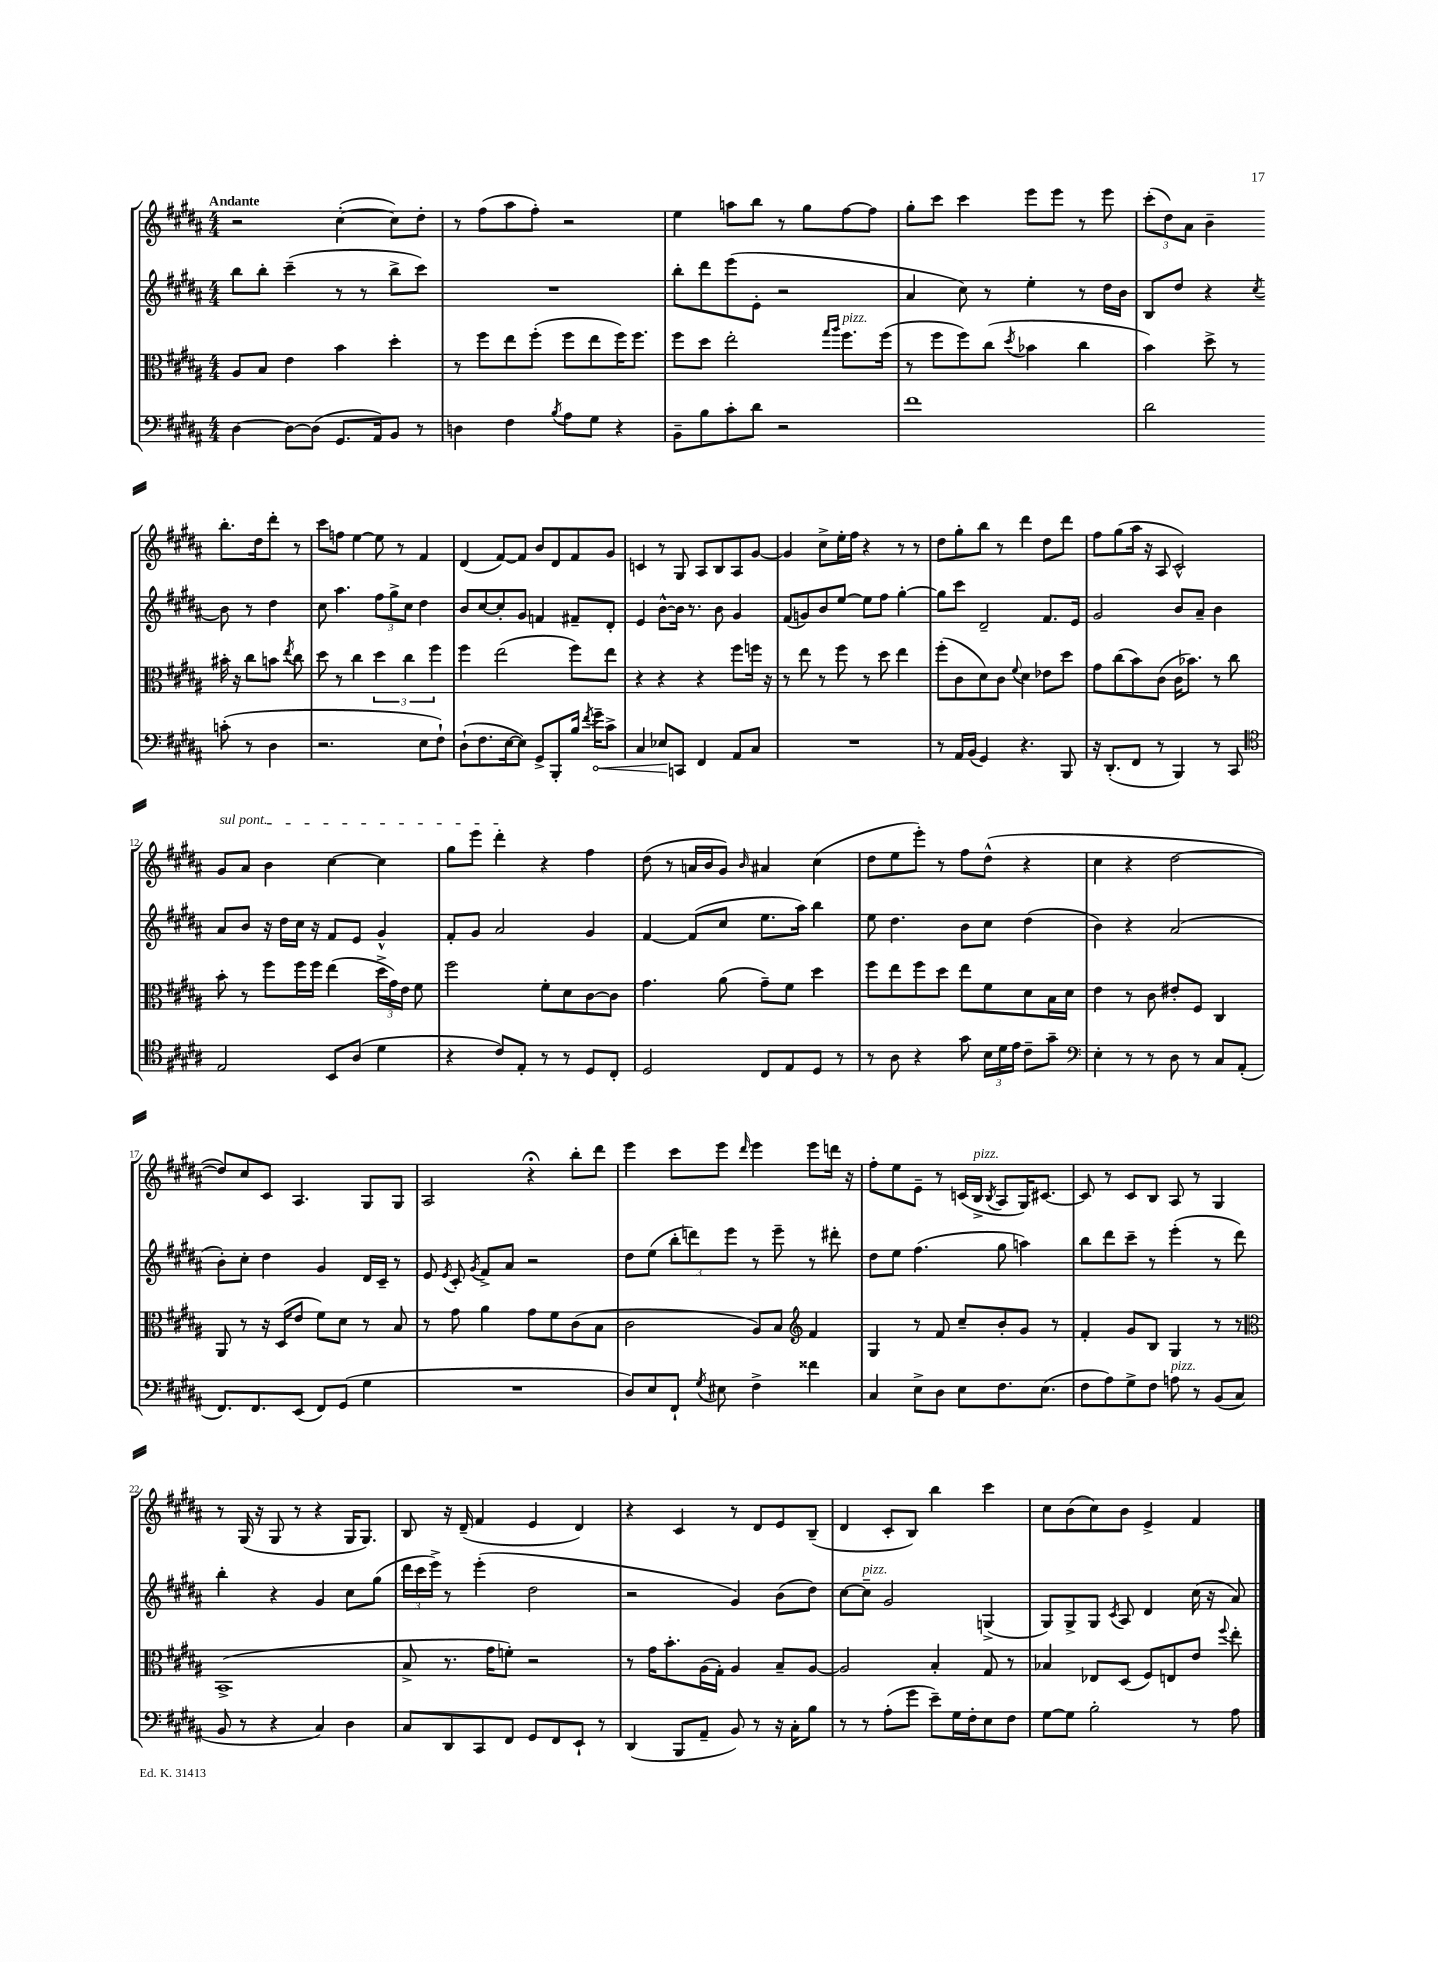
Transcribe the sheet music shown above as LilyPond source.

<<
\new StaffGroup <<
\new Staff = "s0" {
    \clef treble \key b \major \numericTimeSignature \time 4/4 \tempo "Andante"
    \autoBeamOff r2 cis''4~-.( cis''8[) dis''8]-. |
    r8 fis''8[( ais''8 fis''8]-.) r2 |
    e''4 a''8[ b''8] r8 gis''8[ fis''8~ fis''8] |
    gis''8[-. cis'''8] cis'''4 e'''8[ e'''8] r8 e'''8 |
    \tuplet 3/2 { cis'''8[-.( dis''8) ais'8] } b'4-- b''8.[-. dis''16 dis'''8]-. r8 |
    cis'''8[ f''8] e''4~ e''8 r8 fis'4 |
    dis'4( fis'8[~) fis'8] b'8[ dis'8 fis'8 gis'8] |
    c'4 r8 gis8 ais8[ b8 ais8 gis'8]~ |
    gis'4 cis''8[-> e''16-. fis''16] r4 r8 r8 |
    dis''8[ gis''8-. b''8] r8 dis'''4 dis''8[ dis'''8] |
    fis''8[ gis''8( ais''16] r16 ais8 cis'2-^) |
    \once \override TextSpanner.bound-details.left.text = \markup { \italic "sul pont." } gis'8[\startTextSpan ais'8] b'4 cis''4~ cis''4 |
    gis''8[ e'''8] dis'''4-.\stopTextSpan r4 fis''4 |
    dis''8( r8 a'16[ b'16 gis'8]) \grace { b'16 } ais'4 cis''4( |
    dis''8[ e''8 e'''8]-.) r8 fis''8[ dis''8]-^( r4 |
    cis''4 r4 dis''2~ |
    dis''8[) cis''8 cis'8] ais4. gis8[ gis8] |
    ais2 r4\fermata b''8[-. dis'''8] |
    e'''4 cis'''8[ e'''8] \grace { dis'''16 } e'''4 e'''8[ d'''16] r16 |
    fis''8[-. e''8 e'8]-- r8 c'16[( b16]->^\markup { \italic "pizz." } \acciaccatura { b8 } ais8[ gis16) cis'8.]~ |
    cis'8 r8 cis'8[ b8] ais8 r8 gis4 |
    r8 gis16( r16 gis8 r8 r4 gis16[ gis8.]) |
    b8 r16 dis'16--( fis'4 e'4 dis'4) |
    r4 cis'4 r8 dis'8[ e'8 b8]--( |
    dis'4 cis'8[-. b8]) b''4 cis'''4 |
    cis''8[ b'8( cis''8) b'8] e'4-> fis'4 \bar "|." |
}
\new Staff = "s1" {
    \clef treble \key b \major \numericTimeSignature \time 4/4
    \autoBeamOff b''8[ b''8]-. cis'''4--( r8 r8 b''8[-> cis'''8]) |
    R1 |
    b''8[-. dis'''8 e'''8( e'8]-. r2 |
    ais'4 cis''8) r8 e''4-. r8 dis''16[ b'16] |
    b8[ dis''8] r4 \acciaccatura { cis''8 } b'8 r8 dis''4 |
    cis''8 ais''4. \tuplet 3/2 { fis''8[ gis''8-> cis''8] } dis''4 |
    b'8[ cis''8~ cis''8-. gis'8] f'4 fis'8[-- dis'8]-. |
    e'4 b'8[~-^ b'16] r8. b'8 gis'4 |
    fis'8[( g'8) b'8 e''8]~ e''8[ fis''8] gis''4~-. |
    gis''8[ cis'''8] dis'2-- fis'8.[ e'16] |
    gis'2 b'8[ ais'8]-- b'4 |
    ais'8[ b'8] r16 dis''16[ cis''16] r16 fis'8[ e'8] gis'4-^ |
    fis'8[-. gis'8] ais'2 gis'4 |
    fis'4~ fis'8[( cis''8] e''8.[ ais''16]) b''4 |
    e''8 dis''4. b'8[ cis''8] dis''4( |
    b'4) r4 ais'2( |
    b'8[-.) cis''8]-. dis''4 gis'4 dis'16[ cis'16]-- r8 |
    e'8 \acciaccatura { e'8 } cis'8-. \acciaccatura { gis'8 } fis'8[-> ais'8] r2 |
    dis''8[ e''8]( \tuplet 3/2 { b''8[-. d'''8) e'''8] } r8 e'''8-- r8 dis'''8-. |
    dis''8[ e''8] fis''4.( gis''8 a''4) |
    b''8[ dis'''8 cis'''8]-- r8 e'''4-.( r8 dis'''8) |
    b''4-. r4 gis'4 cis''8[ gis''8]( |
    \tuplet 3/2 { dis'''16[ cis'''16 e'''16]->) } r8 e'''4-.( dis''2 |
    r2 gis'4) b'8[( dis''8]) |
    cis''8[~ cis''8]--^\markup { \italic "pizz." } gis'2 g4->( |
    gis8[) gis8-> gis8] \acciaccatura { cis'8 } ais8 dis'4 cis''16( r16 ais'8) \bar "|." |
}
\new Staff = "s2" {
    \clef alto \key b \major \numericTimeSignature \time 4/4
    \autoBeamOff ais8[ b8] e'4 b'4 dis''4-. |
    r8 fis''8[ e''8 fis''8]-.( fis''8[ e''8 fis''16) fis''8.] |
    fis''8[ dis''8] e''2-. \grace { gis''16[ ais''16] } fis''8.[^\markup { \italic "pizz." } fis''16]( |
    r8 fis''8[ fis''8) cis''8]( \acciaccatura { dis''8 } bes'4 cis''4 |
    b'4) dis''8-> r8 bis'16-. r16 cis''8[ b'8] \acciaccatura { e''8 } cis''8 |
    dis''8 r8 cis''4 \tuplet 3/2 { dis''4 cis''4 fis''4 } |
    fis''4 e''2( fis''8[) e''8] |
    r4 r4 r4 fis''8[ f''16] r16 |
    r8 e''8 r8 fis''8 r8 dis''8 e''4 |
    fis''8[-.( cis'8 dis'8) cis'8] \appoggiatura { fis'8 } dis'4 ees'8[ dis''8] |
    gis'8[ cis''8( b'8) cis'8]( cis'16[ bes'8.]) r8 cis''8 |
    b'8-. r8 fis''8[ fis''16 fis''16] e''4( \tuplet 3/2 { dis''16[-> gis'16) e'16] } fis'8 |
    fis''2 fis'8[-. dis'8 cis'8~ cis'8] |
    gis'4. ais'8( gis'8[--) fis'8] dis''4 |
    fis''8[ e''8 fis''8 dis''8] e''8[ fis'8 dis'8 b16 dis'16] |
    e'4 r8 cis'8 eis'8[-. fis8] cis4 |
    ais,8 r8 r16 dis16[( e'8] fis'8[) dis'8] r8 b8 |
    r8 gis'8 ais'4 gis'8[ fis'8 cis'8( b8] |
    cis'2 ais8[) b8] \clef treble fis'4 |
    gis4 r8 fis'8 cis''8[-- b'8-. gis'8] r8 |
    fis'4-. gis'8[ b8] gis4 r8 r8 |
    \clef alto b,1->( |
    b8-> r8. gis'16[ f'8]-.) r2 |
    r8 gis'16[ b'8.-. ais16( gis16]-.) ais4 b8[-- ais8]~ |
    ais2 b4-. gis8 r8 |
    bes4 ees8[ dis8]( fis8[) e8 e'8] \appoggiatura { fis''8 } e''8-. \bar "|." |
}
\new Staff = "s3" {
    \clef bass \key b \major \numericTimeSignature \time 4/4
    \autoBeamOff dis4~ dis8[~ dis8]( gis,8.[ ais,16) b,8] r8 |
    d4 fis4 \acciaccatura { b8 } ais8[ gis8] r4 |
    b,8[-- b8 cis'8-. dis'8] r2 |
    fis'1 |
    dis'2 c'8-.( r8 dis4 |
    r2. e8[ fis8]-!) |
    dis8[-!( fis8. e16~ e8]) gis,8[-> b,,8-. b16] \acciaccatura { fis'8 } \once \override Hairpin.circled-tip = ##t gis'16[--\< cis'8]-> |
    cis4 ees8[\! c,8] fis,4 ais,8[ cis8] |
    R1 |
    r8 ais,16[ b,16]( gis,4) r4. b,,8 |
    r16 dis,8.[-.( fis,8] r8 b,,4) r8 cis,8 |
    \clef tenor e2 b,8[ ais8]( dis'4 |
    r4 cis'8[) e8]-. r8 r8 dis8[ cis8]-. |
    dis2 cis8[ e8 dis8] r8 |
    r8 ais8 r4 gis'8 \tuplet 3/2 { b16[ dis'16 e'16] } cis'8[-- gis'8]-- |
    \clef bass e4-. r8 r8 dis8 r8 cis8[ ais,8]-.( |
    fis,8.[) fis,8. e,8]( fis,8[) gis,8]( gis4 |
    R1 |
    dis8[) e8 fis,8]-! \acciaccatura { gis8 } eis8 fis4-> fisis'4 |
    cis4 e8[-> dis8] e8[ fis8. e8.]( |
    fis8[ ais8) gis8-> fis8] a8^\markup { \italic "pizz." } r8 b,8[( cis8] |
    b,8 r8 r4 cis4) dis4 |
    cis8[ dis,8 cis,8 fis,8] gis,8[ fis,8 e,8]-! r8 |
    dis,4( b,,8[ ais,8]-- b,8) r8 r16 cis16[-. b8] |
    r8 r8 ais8[-.( gis'8] e'8[--) gis16 fis16-. e8 fis8] |
    gis8[~ gis8] b2-. r8 ais8 \bar "|." |
}
>>
>>
